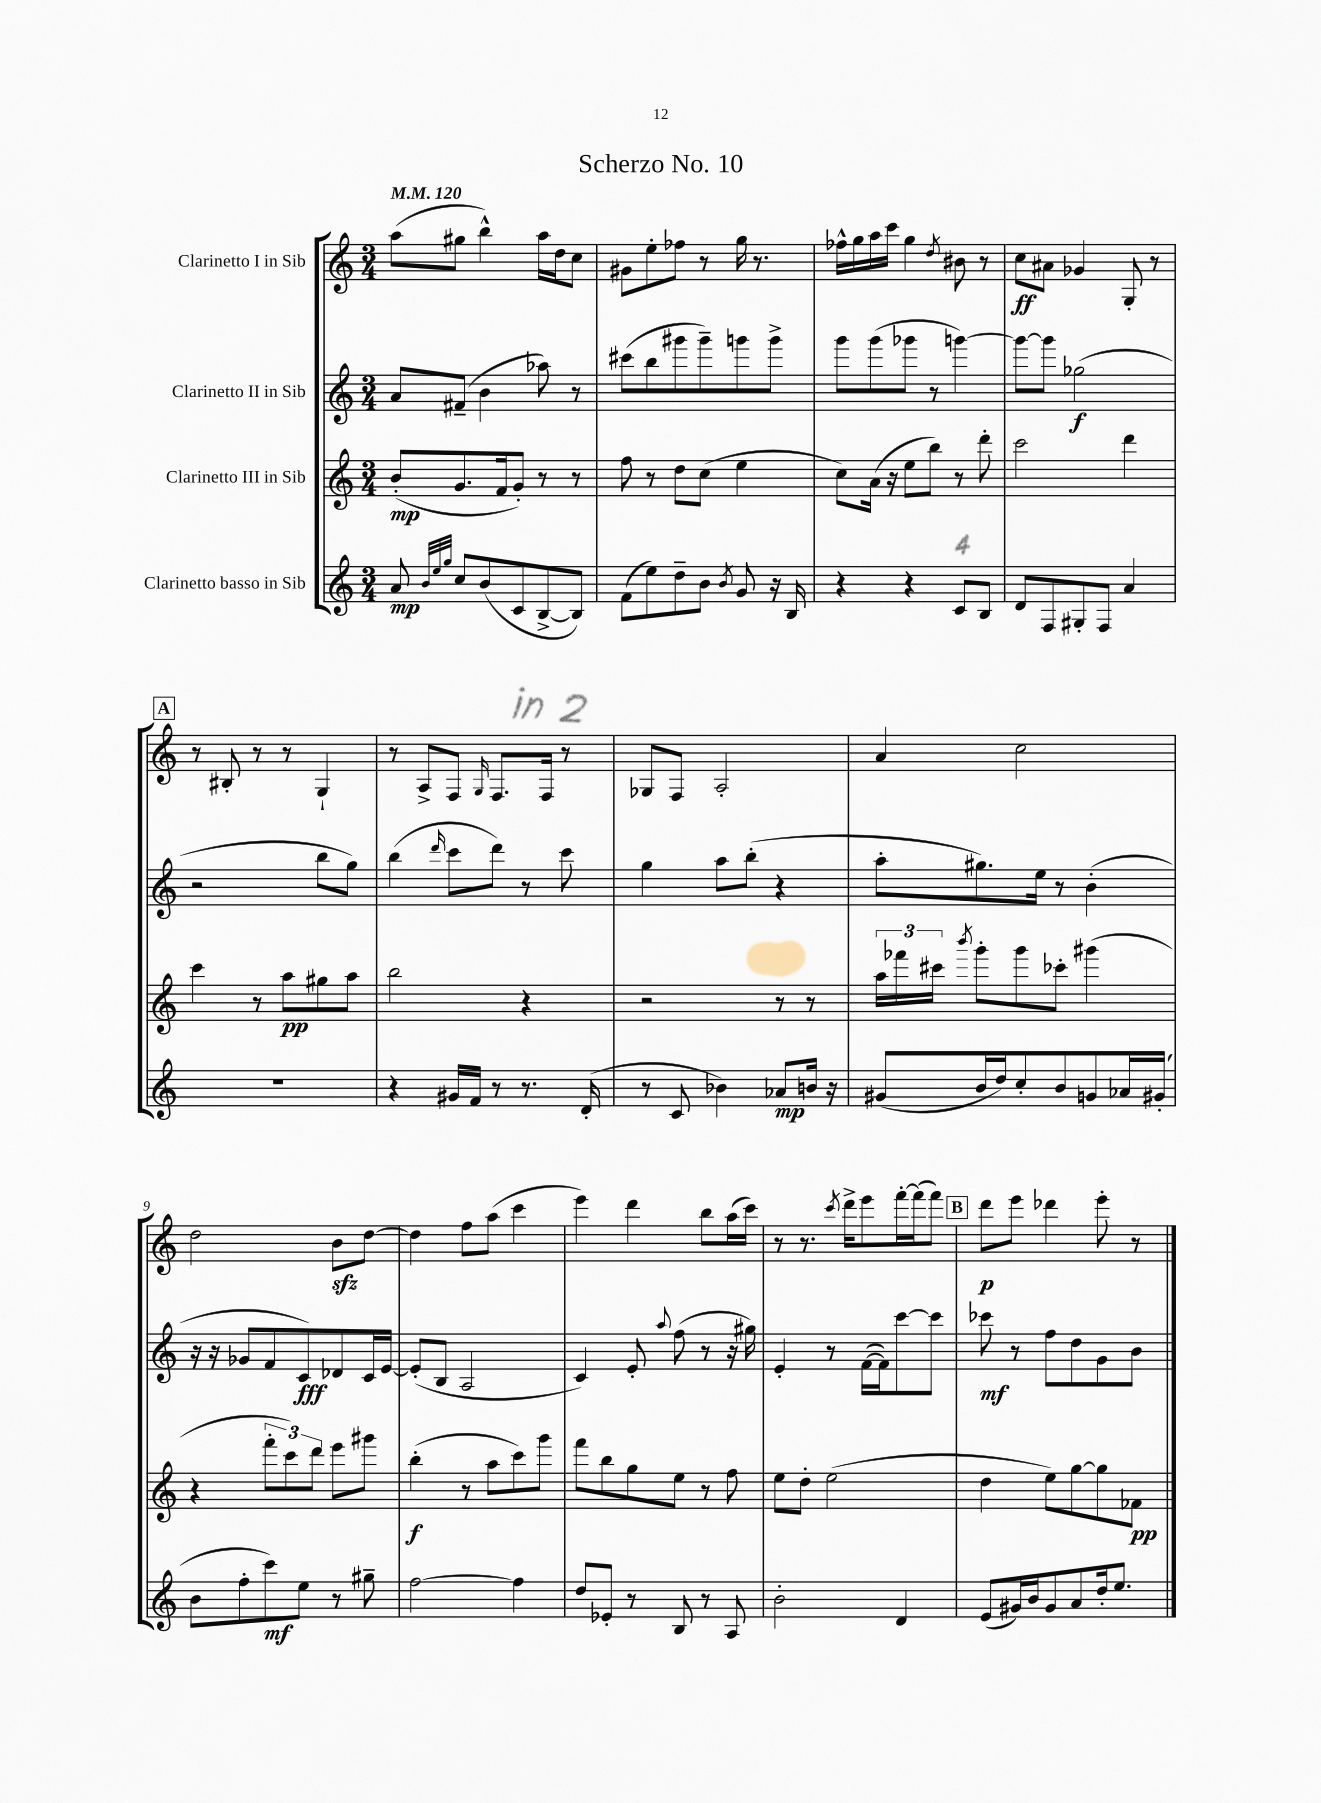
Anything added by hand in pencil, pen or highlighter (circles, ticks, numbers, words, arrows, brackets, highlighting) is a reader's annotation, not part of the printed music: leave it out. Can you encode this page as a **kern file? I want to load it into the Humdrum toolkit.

**kern	**kern	**kern	**kern
*staff4	*staff3	*staff2	*staff1
*clefG2	*clefG2	*clefG2	*clefG2
*k[]	*k[]	*k[]	*k[]
*M3/4	*M3/4	*M3/4	*M3/4
*MM120	*MM120	*MM120	*MM120
8a/	(8b'/L	8a/L	(8aa\L
32qqb/LLL	.	.	.
32qqee/	.	.	.
32qqgg/JJJ	.	.	.
8cc/L	8.g/	(8f#~/J	8gg#\J
(8b/	.	4b\	4bb^^\)
.	16f/k	.	.
8c/	8g'/J)	.	.
[8B^/	8r	8aa-\)	16aa\LL
.	.	.	16dd\J
8B/]J)	8r	8r	8cc\J
=	=	=	=
(8f\L	8ff\	(8ccc#\L	8g#\L
8ee\)	8r	8bb\	8ee'\
8dd~\	8dd\L	8ggg#\	8ff-\J
8b\J	(8cc\J	8ggg#~\)	8r
8qb/	.	.	.
8g/	4ee\	8ggg\	16gg\
.	.	.	8.r
16r	.	8ggg^\J	.
16B/	.	.	.
=	=	=	=
4r	8cc\L)	8ggg\L	16ff-^^\LL
.	.	.	16gg\
.	(16a\Jk	(8ggg\	16aa\
.	16r	.	16ccc\JJ
4r	8ee\L	8ggg-\J	4gg\
.	8bb\J)	8r	.
.	.	.	8qdd/
8c/L	8r	[4ggg\)	8b#\
8B/J	8ddd'\	.	8r
=	=	=	=
8d/L	2ccc\	8ggg\_L	8cc\L
8F/	.	8ggg\]J	8a#\J
8G#'/	.	(2gg-\	4g-/
8F/J	.	.	.
4a/	4ddd\	.	8G'/
.	.	.	8r
=	=	=	=
2.r	4ccc\	2r	8r
.	.	.	8B#'/
.	8r	.	8r
.	8aa\L	.	8r
.	8gg#\	8bb\L	4G`/
.	8aa\J	8gg\J)	.
=	=	=	=
4r	2bb\	(4bb\	8r
.	.	.	8A^/L
.	.	16qqddd/	.
16g#/LL	.	8ccc\L	8F/J
16f/JJ	.	.	.
.	.	.	16qqG/
8r	.	8ddd\J)	8.F/L
8.r	4r	8r	.
.	.	.	16F/Jk
.	.	8ccc\	8r
(16d'/	.	.	.
=	=	=	=
8r	2r	4gg\	8G-/L
8c/	.	.	8F/J
4b-\)	.	8aa\L	2A'/
.	.	(8bb'\J	.
8a-/L	8r	4r	.
16b/Jk	8r	.	.
16r	.	.	.
=	=	=	=
(8g#/L	24aa\LL	8aa'\L	4a/
.	24fff-\	.	.
.	24ccc#\JJ	.	.
.	8qbbb/	.	.
16b/L	8ggg'\L	8.gg#\)	.
16dd/J)	.	.	.
8cc'/	8ggg\	.	2cc\
.	.	16ee\Jk	.
8b/	8ccc-'\J	8r	.
8g/	(4ggg#\	(4b'\	.
16a-/L	.	.	.
(16g#'/JJ	.	.	.
=	=	=	=
8b\L	4r	16r	2dd\
.	.	16r	.
8ff'\	.	8g-/L	.
8ccc\)	12fff'\L	8f/	.
.	12ccc\)	.	.
8ee\J	.	8c/)	.
.	12ddd\J	.	.
8r	8eee\L	8d-/	8b\L
8gg#~\	8ggg#\J	16c/L	[8dd\J
.	.	[16e/JJ	.
=	=	=	=
[2ff\	(4bb'\	(8e'/]L	4dd\]
.	.	8B/J	.
.	8r	2A/	8ff\L
.	8aa\L	.	(8aa\J
4ff\]	8ccc\)	.	4ccc\
.	8ggg\J	.	.
=	=	=	=
8dd/L	8fff\L	4c/)	4eee\)
8e-'/J	8bb\	.	.
8r	8gg\	8e'/	4ddd\
.	.	8qqaa/	.
8B/	8ee\J	(8ff\	.
8r	8r	8r	8bb\L
8A/	8ff\	16r	(16aa\L
.	.	16gg#\)	16ccc\JJ)
=	=	=	=
2b'\	8ee\L	4e'/	8r
.	8dd'\J	.	8.r
.	(2ee\	8r	.
.	.	.	8qccc/
.	.	.	16ddd^\LK
.	.	([16f\LL	8eee\
.	.	16f\]J)	.
4d/	.	[8ccc\	[16fff'\L
.	.	.	(16fff\]J
.	.	8ccc\]J	8fff\J)
=	=	=	=
(8e/L	4dd\	8ccc-\	8ddd\L
16g#/L)	.	8r	8eee\J
16b/J	.	.	.
8g#/	8ee\L)	8ff\L	4ddd-\
8a/	[8gg\	8dd\	.
16dd'/k	8gg\]	8g\	8eee'\
8.ee/J	.	.	.
.	8f-\J	8b\J	8r
==	==	==	==
*-	*-	*-	*-
